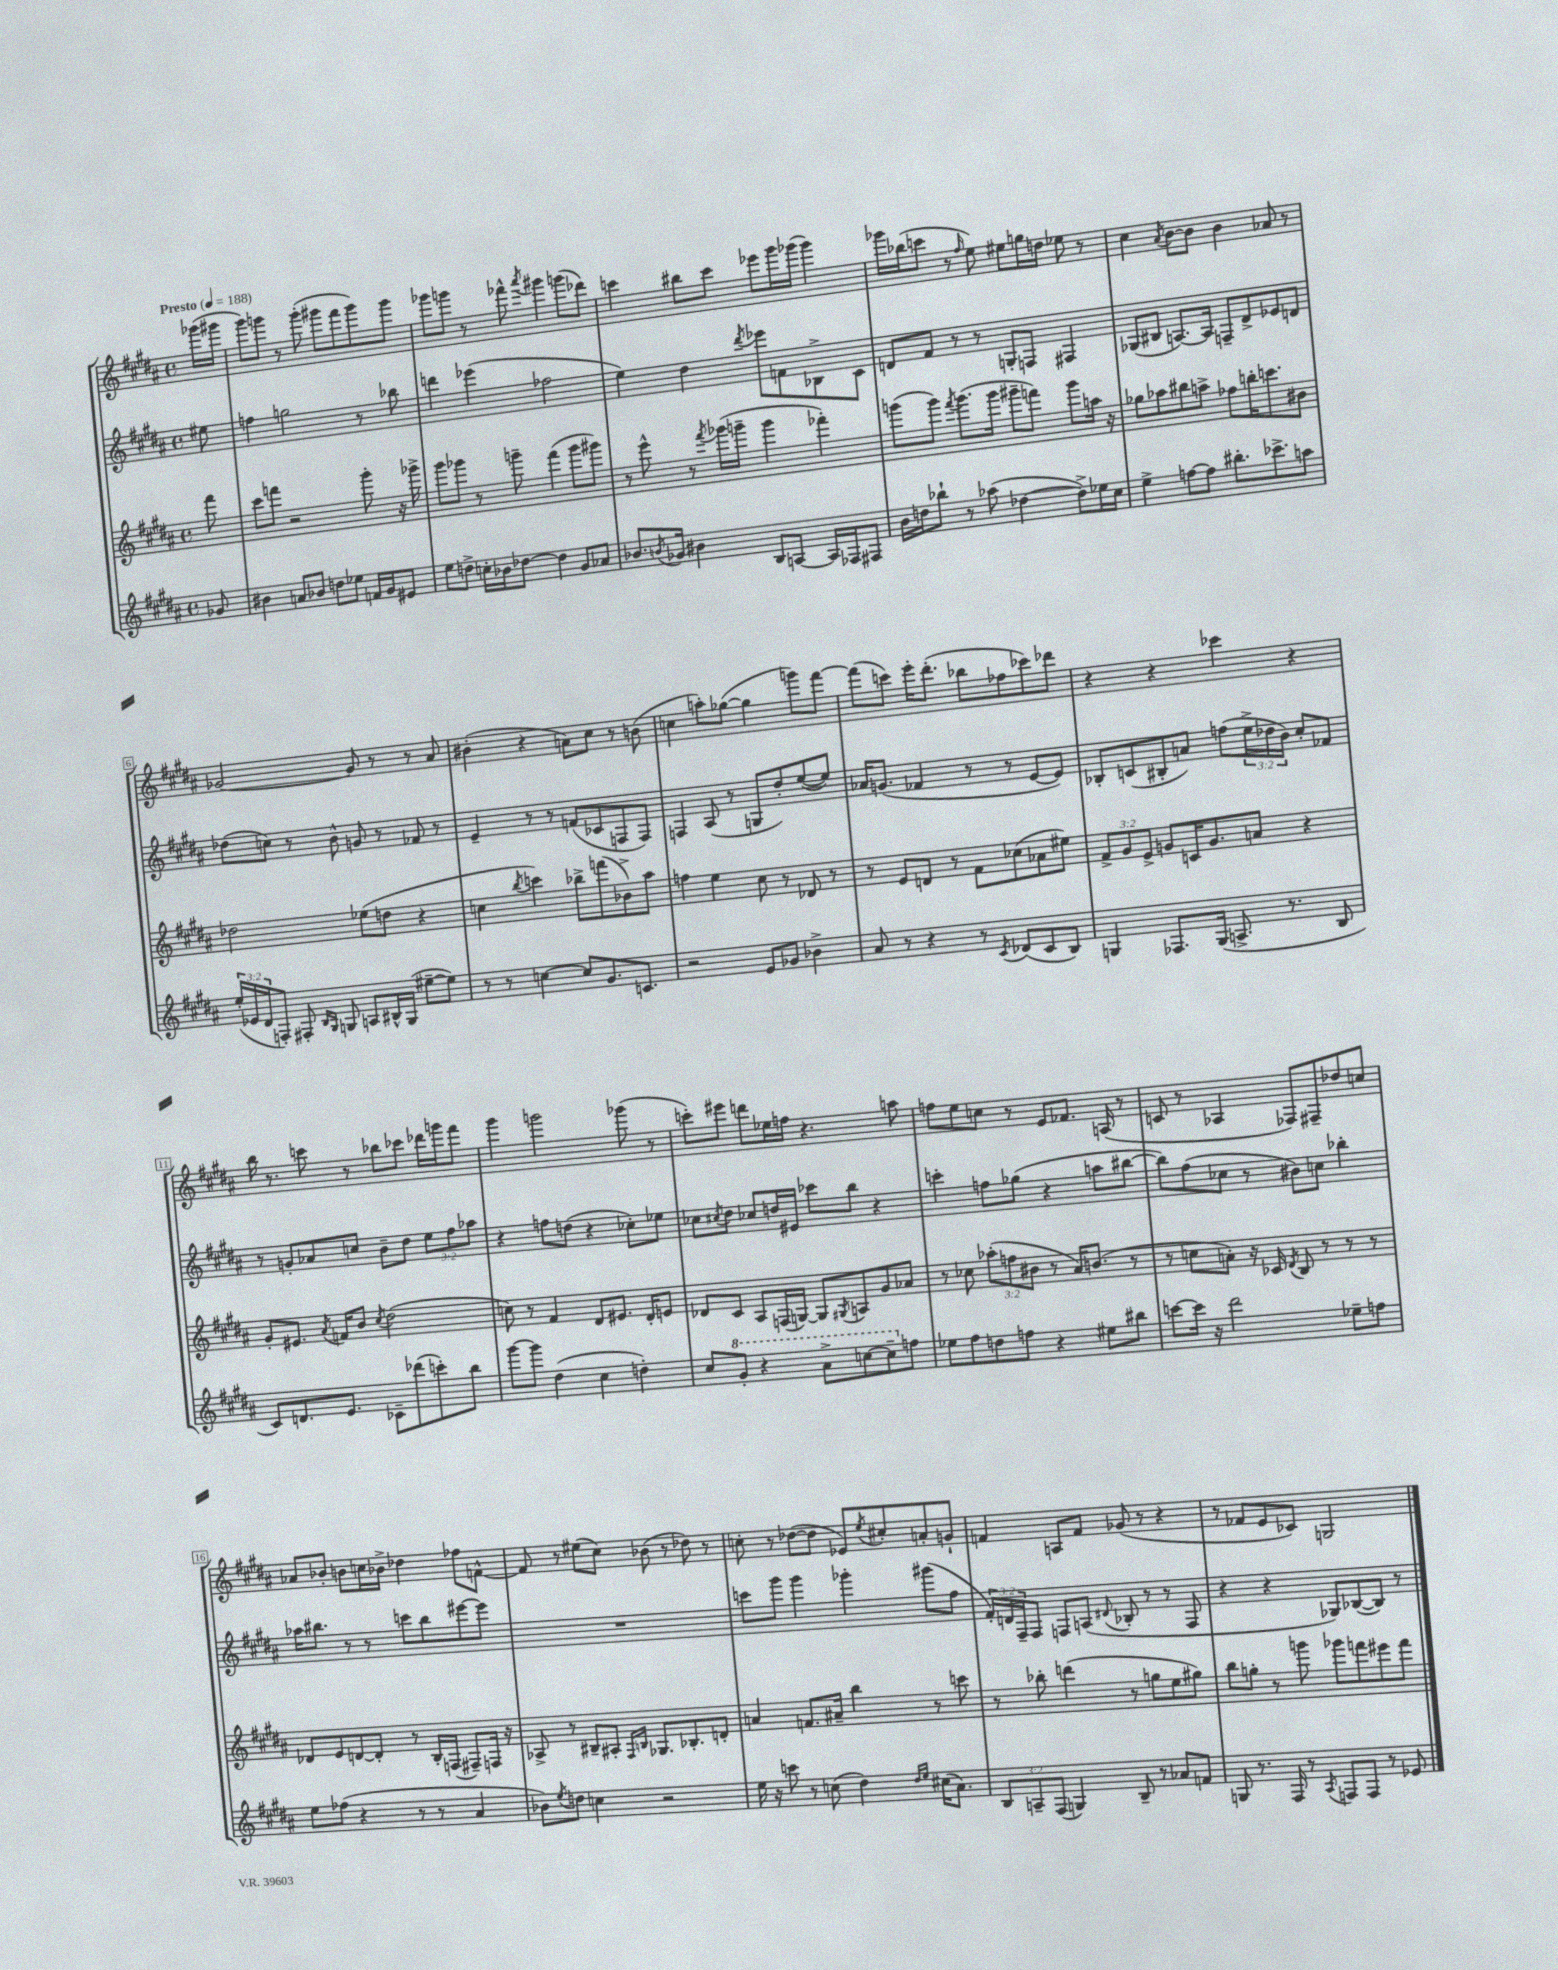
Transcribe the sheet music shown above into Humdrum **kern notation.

**kern	**kern	**kern	**kern
*staff4	*staff3	*staff2	*staff1
*clefG2	*clefG2	*clefG2	*clefG2
*k[f#c#g#d#a#]	*k[f#c#g#d#a#]	*k[f#c#g#d#a#]	*k[f#c#g#d#a#]
*M4/4	*M4/4	*M4/4	*M4/4
*met(c)	*met(c)	*met(c)	*met(c)
*MM188	*MM188	*MM188	*MM188
8g-	8fff#	8ee#	(16ggg-
.	.	.	16ggg#
=	=	=	=
4b#	8ccc#	4ff	8ggg#)
.	8fff	.	8ggg
8a	2r	2gg	8r
8b-	.	.	(8ggg'
8dd	.	.	8ggg#
8ee-	.	.	8fff#
16f	8ggg#'	8r	8ggg#)
16g#	.	.	.
8e#	16r	8bb-	8ggg#
.	16ggg-^	.	.
=	=	=	=
8ee	8ggg#	4ddd	8ggg-
8dd^	8ggg-	.	8ggg
16cc'	8r	(4eee-	8r
16b-	.	.	.
[8dd-	8ggg~	.	8fff-^^
.	.	.	8qaaa#
4dd-]	(4fff#	2ff-	4ggg#
8g#	8ggg	.	(8ggg
8a-	8ggg#)	.	8ddd-)
=	=	=	=
8.b-	8r	4ee)	4ccc
.	8eee^^	.	.
8qb	.	.	.
16g-	.	.	.
4b#	8r	4dd#	8bb#
.	8qfff#	.	.
.	(16ggg-	.	8ccc
.	16ggg~	.	.
.	.	8qddd#	.
8B	4ggg	8eee-	8eee-
[8A	.	8f	16ggg#
.	.	.	(16ggg-
16A]	4fff-')	8B-^	4ggg-)
16F-	.	.	.
8F#	.	8c#	.
=	=	=	=
16b	(8ggg	8d	16ggg-
16dd	.	.	(16bb-
8bb-`	8ggg)	8f#	8ccc
.	8qfff#	.	.
8r	(8.ggg	8r	8r
.	.	.	16qqff#
(8aa-	.	8r	8ee)
.	16ggg	.	.
[4dd-	8ggg#~	8G'	8ee#
.	8fff)	8F	16gg
.	.	.	16dd
8dd-^])	8ggg#	4F#	8ee-
16ee-	16aa	.	8r
16cc#	16r	.	.
=	=	=	=
4ee^	8gg-	(8G-	4cc#
.	8aa-	8B#	.
.	.	.	8qa#
[8ff	8bb#	[8.A)	[8b
8ff]	8aa^	.	8b]
.	.	16A]	.
8.bb#'	8ff-	8F~	4b
.	16bb'	8d#^	.
8.ccc-^	8.ccc	.	.
.	.	8e-	8a-
8aa	8b#	8d	8r
=	=	=	=
(24ee'	2dd-	(8dd-	[2g-
24e-	.	.	.
24d#	.	.	.
8F')	.	8cc)	.
8F#'	.	8r	.
16qqB	.	.	.
16qqG#	.	.	.
8G	.	8b^^	.
8A	(8ee-	8g	8g-]
16B#^^	8dd	8r	8r
(16G	.	.	.
[8ee#~	4r	8f-	8r
8ee#])	.	8r	8a#
=	=	=	=
8r	4cc	4e~	(4b#'
8r	.	.	.
.	8qbb	.	.
[4cc	4ccc)	8r	4r
.	.	8r	.
8cc]	8bb-^	(8f	8a)
8.g#	(8fff	8c-	8cc#
.	8b-^)	8F	8r
8.c	.	.	.
.	8aa#	8F)	(8b
=	=	=	=
2r	4ff	4F	4cc
.	4ee	(8A#	8aa')
.	.	8r	([8gg-
8e	8cc#	8G	4gg-]
8g-	8r	8dd#')	.
4b-^	8d-	([8ee	8ggg)
.	8r	8ee])	[8fff#
=	=	=	=
8a#	8r	16a-	(8fff#]
.	.	(8.g	.
8r	8e	.	8ccc)
4r	8d	4f-	16eee'
.	.	.	(8.ddd#'
.	8r	.	.
8r	8f#	8r	8bb-
8qc#	.	.	.
(8d-	(8cc-	8r	8ff-
8c#	8a-	[8e	8ccc-)
8B)	8ee#)	8e])	8ddd-
=	=	=	=
4G	12f#^	8B-'	4r
.	12g#	.	.
.	.	(8c	.
.	12e^	.	.
8.F-	8g	8B#'	4r
.	16c	8a)	.
(16G	8.g	.	.
8.A^	.	(8ff	4ccc-
.	8a	24ee^	.
.	.	24dd-	.
8.r	.	.	.
.	.	24b)	.
.	4r	8cc#'	4r
8B	.	8f-	.
=	=	=	=
8c#)	8g#'	8r	16bb
.	.	.	8.r
8.d	8.e#	8g'	.
.	.	8a-	8ccc
.	8qa#	.	.
8.e	16f	.	.
.	8b	8cc	8r
.	8qcc#	.	.
8c-~	(2dd#	8b~	8bb-
(8ddd-	.	8dd#	8ccc-
8ccc')	.	12ee	16ddd-
.	.	.	16ggg
.	.	12ff#	.
8bb	.	.	8fff#
.	.	12aa-	.
=	=	=	=
[8ggg#	8cc)	4r	4ggg#
8ggg#]	8r	.	.
(4dd#	4f#	8ff	2ggg
.	.	(8dd	.
4cc#	8d#	4r	.
.	8.e#	.	.
4dd')	.	8cc-')	(8ggg-
.	16d#'	.	.
.	8e	8ee-	8r
=	=	=	=
8cc#	8d-	8cc-	8ccc')
.	.	8qcc#	.
8gg#'	8c#	8dd#	8eee#
4r	8A#	8cc-	8ddd
.	(16F	16dd	16ee-
.	[16G)	16e#	16ff
8aa#^	8G]	8ccc-	4.r
.	8qG#	.	.
[8ccc	8A	8bb	.
8ccc~]	8g#	4r	.
8ff	8a-	.	8aa
=	=	=	=
8ee-	8r	4ccc'	8ff
8ff#	8cc-	.	8ee
8dd	(12aa-'	8ff	8cc
.	12ff	.	.
8ff	.	(8gg-	8r
.	12b#	.	.
4r	8r	4r	8e
.	16a#)	.	8.f-
.	(8.b	.	.
8ee#	.	8aa	.
.	.	.	(16A
8bb#	8r	[8bb#	8r
=	=	=	=
[8ccc	8r	8bb#])	8c
16ccc]	8cc	(8ff#	8r
16r	.	.	.
2ddd#	8a')	8cc-	4A-
.	16r	8r	.
.	16c-	.	.
.	8qd#	.	.
.	8B	8b#)	8F-)
.	8r	8cc	8F#~
8ee-~	8r	4bb-'	8dd-
8ff	8r	.	8cc
=	=	=	=
8ee	8d-	16aa-	8a-
.	.	8.bb#	.
(8ff-	8e	.	8b-'
4r	[8d	8r	8b
.	8d']	8r	16cc
.	.	.	16b-^
8r	8r	8ccc	4dd-
8r	16B'	8bb#	.
.	(16F	.	.
4a#	8F#~)	[8eee#	8ff-
.	16F	8eee#]	[8f^^
.	16r	.	.
=	=	=	=
8b-)	8A-^	1r	8f]
8qee	.	.	.
8dd	8r	.	8r
4cc	8B#~	.	(8ee#
.	8A#'	.	8cc#)
.	16qqF#	.	.
.	16qqB	.	.
2r	8.G-	.	(8b-
.	.	.	8r
.	8.B-'	.	.
.	.	.	8dd-)
.	8d'	.	8r
=	=	=	=
16ee	4a	8ccc	8cc'
16r	.	.	.
8ccc	.	8ggg#	8r
8r	8.f	4ggg#	([8dd-
(8cc	.	.	8dd-]
.	16a#~	.	.
4dd#)	4bb	4ggg-'	8e-)
.	.	.	8qee
.	.	.	8cc#'
16qqdd#	.	.	.
16qqee	.	.	.
(16cc#	8r	(8ggg#	8a'
8.a#)	.	.	.
.	8ccc	8ff#	8g`
=	=	=	=
12B	8r	24f#')	4f
.	.	24d	.
12A~	.	24F#~	.
.	8bb-'	8F#	.
(12F#	.	.	.
4G)	(4ddd	8F	8A
.	.	(8A	8f
.	.	8qqd#	.
8B~	8r	8B-'	(8g-
8r	8gg	8r	8r
8a-	8ee	8r	4r
8f	8gg#)	8F	.
=	=	=	=
8G	8bb	4r	8r
8.r	8gg'	.	8f-
.	8r	4r	8e
16F#	.	.	.
8r	8ggg	.	8c-)
8qA#	.	.	.
8F	8ggg-	8G-)	2G
8F	8fff	([8B-	.
8r	8eee#	8B-])	.
8e-	8fff	8r	.
==	==	==	==
*-	*-	*-	*-
